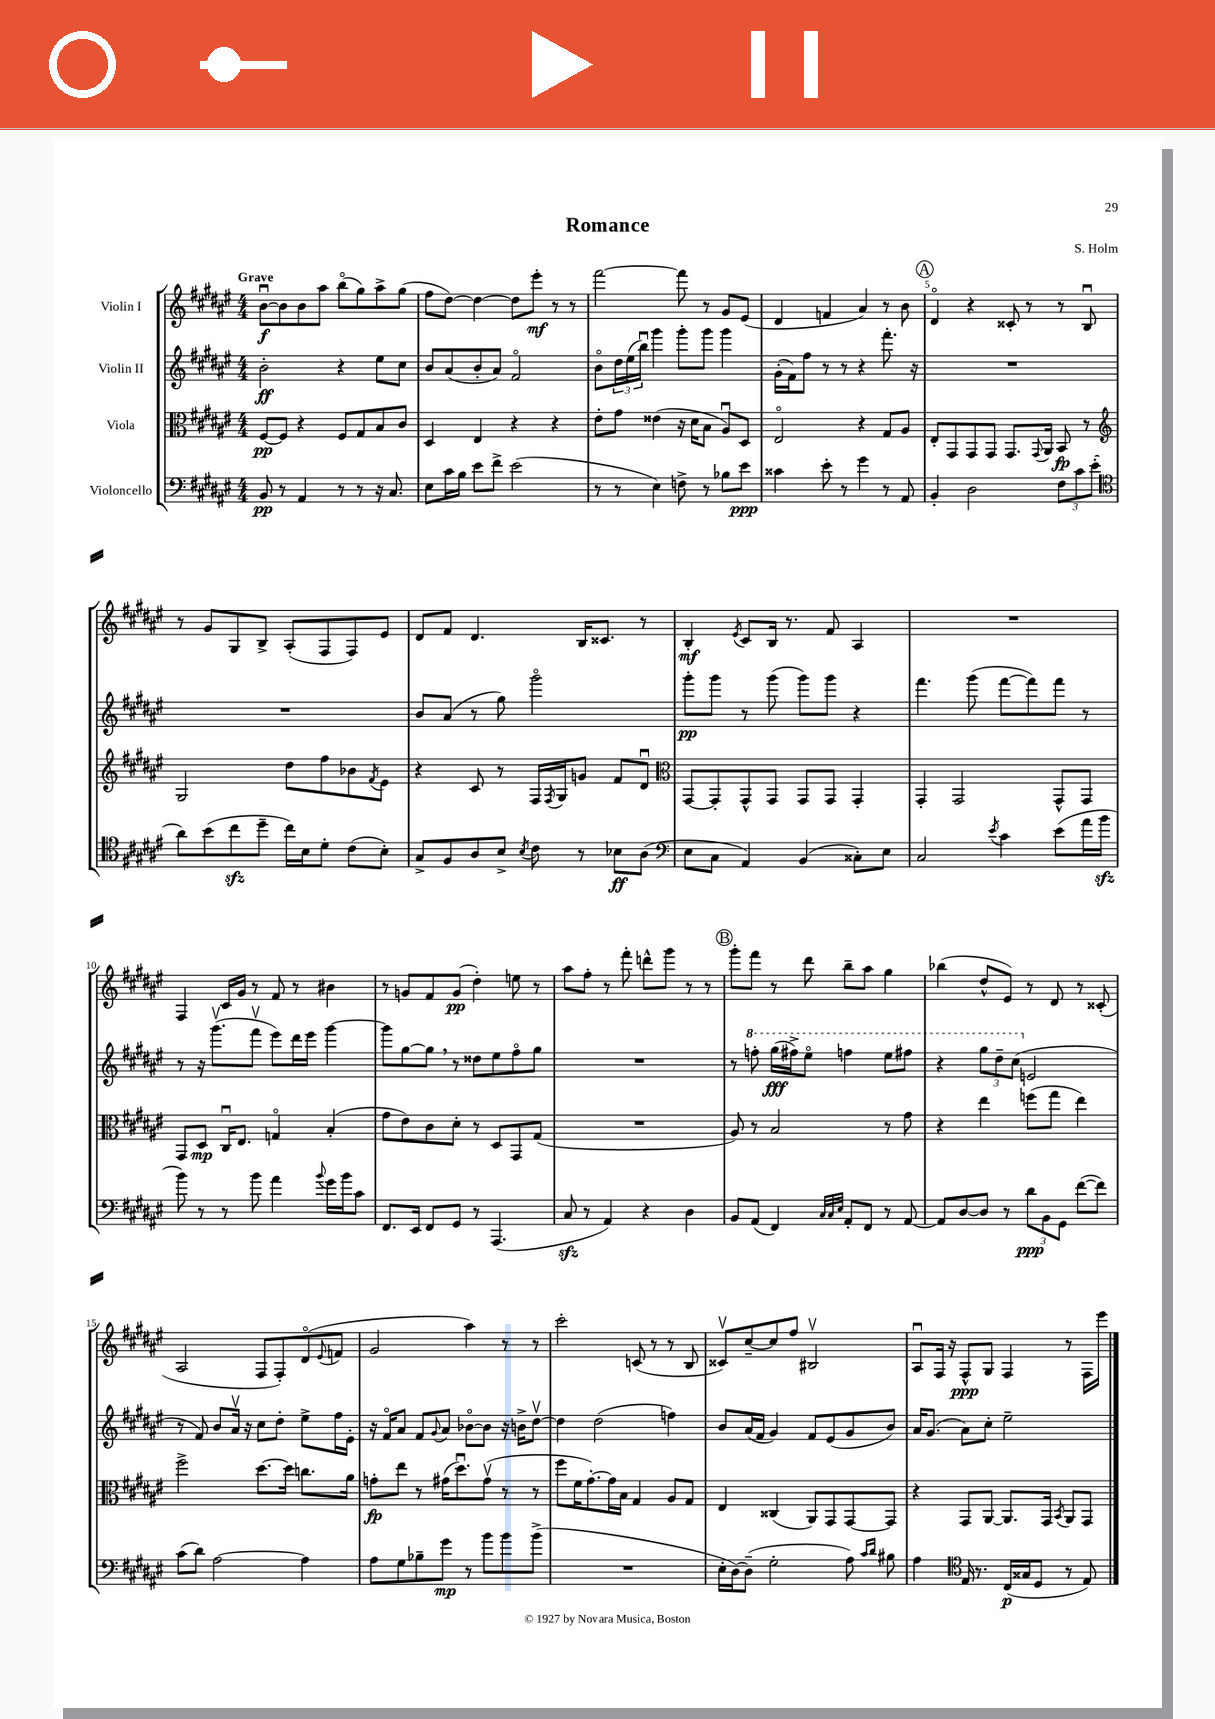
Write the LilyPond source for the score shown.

\header { title = "Romance" composer = "S. Holm" }
<<
\new StaffGroup <<
\new Staff = "s0" \with { instrumentName = "Violin I" } {
    \clef treble \key fis \major \numericTimeSignature \time 4/4 \tempo "Grave"
    b'8~\downbow\f b'8 b'8 ais''8 b''8\flageolet( gis''8) ais''8-> gis''8( |
    fis''8 dis''8~) dis''4~ dis''8 eis'''8-.\mf r8 r8 |
    fis'''2~ fis'''8 r8 gis'8 eis'8( |
    dis'4 f'4 ais'4) r8 b'8 |
    \mark \markup { \circle "A" } dis'4\flageolet r4 cisis'8-. r8 r8 b8\downbow |
    r8 gis'8 gis8 b8-> ais8-.( fis8 fis8) eis'8 |
    dis'8 fis'8 dis'4. b16 cisis'8. r8 |
    b4-.\mf \acciaccatura { eis'8 } cis'8 b16 r8. fis'8 ais4 |
    R1 |
    fis4 cis'16 gis'16 r8 fis'8 r8 bis'4 |
    r8 g'8 fis'8 g'8\pp( dis''4-.) e''8 r8 |
    ais''8 fis''8-. r8 fis'''8-. d'''8-^ gis'''8 r8 r8 |
    \mark \markup { \circle "B" } gis'''8-. fis'''8 r8 dis'''8 b''8-- ais''8 gis''4 |
    bes''4( dis''8-^ eis'8) r8 dis'8 r8 cisis'8-.( |
    ais2 fis8 fis8-.) dis'8\flageolet( \appoggiatura { eis'8 } f'8 |
    gis'2 ais''4) r8 r8 |
    cis'''2-. c'8( r8 r8 b8 |
    cisis'8\upbow) cis''8~-- cis''8 fis''8 bis2\upbow |
    ais8\downbow fis16 r16 fis8-^\ppp gis8 fis4 r8 fis16 eis'''16 \bar "|." |
}
\new Staff = "s1" \with { instrumentName = "Violin II" } {
    \clef treble \key fis \major \numericTimeSignature \time 4/4
    b'2-.\ff r4 eis''8 cis''8 |
    b'8 ais'8( b'8-. ais'8) fis'2\flageolet |
    b'8\flageolet \tuplet 3/2 { dis''16 eis''16( b''16\downbow) } gis'''4 gis'''8-. gis'''8 gis'''4 |
    gis'16-.( fis'16) fis''8 r8 r8 r4 fis'''8.-. r16 |
    \mark \markup { \circle "A" } R1 |
    R1 |
    b'8 ais'8( r8 gis''8) gis'''2\flageolet |
    gis'''8-.\pp gis'''8 r8 gis'''8( gis'''8) gis'''8 r4 |
    fis'''4. gis'''8( fis'''8~ fis'''8) fis'''8 r8 |
    r8 r16 gis'''8.\upbow( fis'''8\upbow eis'''8) dis'''16 eis'''16 gis'''4~ |
    gis'''8 gis''8~ gis''8 \breathe r8 disis''8 eis''8 fis''8\flageolet gis''8 |
    R1 |
    \mark \markup { \circle "B" } r8 \ottava #1 f'''8-. gis'''16\fff( fis'''16->) eis'''8\flageolet f'''4 eis'''8 fis'''8 |
    r4 \tuplet 3/2 { gis'''8 dis'''8-- cis'''8( \ottava #0 } e'2 |
    r8 fis'8) b'8 ais'16\upbow r16 cis''8 dis''8-. eis''8-> fis''16 eis'16-. |
    r16 fis'16\flageolet ais'8 fis'8 \appoggiatura { gis'8 } ais'8 bes'8~\flageolet bes'8 r16 b'16-> dis''8~\upbow |
    dis''4 dis''2( f''4) |
    b'8 ais'16( fis'16 gis'4) fis'8 eis'8( gis'8 b'8) |
    ais'16 gis'8.( ais'8) cis''8-. eis''2-- \bar "|." |
}
\new Staff = "s2" \with { instrumentName = "Viola" } {
    \clef alto \key fis \major \numericTimeSignature \time 4/4
    fis8~\pp fis8 r4 fis8 gis8 b8 cis'8 |
    dis4 eis4 r4 r4 |
    eis'8-. gis'8 eisis'4( r16 dis'16 b8 ais8\downbow) dis8 |
    eis2\flageolet r4 gis8 ais8 |
    \mark \markup { \circle "A" } eis8-. gis,8 gis,8 gis,8 gis,8. \appoggiatura { gis,8 } ais,16 b,8\fp r8 |
    \clef treble gis2 dis''8 fis''8 bes'8 \acciaccatura { fis'8 } eis'8 |
    r4 cis'8 r8 fis16 \acciaccatura { fis8 } gis16 g'8 fis'8 dis'8\downbow |
    \clef alto gis,8~ gis,8-. gis,8-^ gis,8 gis,8 gis,8 gis,4-. |
    gis,4-. gis,2 gis,8-^ gis,8 |
    gis,8 dis8\mp cis16\downbow eis8. g4\flageolet b4-.( |
    gis'8 eis'8) cis'8 dis'8-. r8 dis8 gis,8 gis8( |
    R1 |
    \mark \markup { \circle "B" } ais8) r8 b2 r8 gis'8 |
    r4 eis''4 f''8( gis''8 eis''4) |
    fis''2-> dis''8.~ dis''16 c''8. ais'16 |
    g'8-.\fp eis''8 r8 gis'16( dis''8.\downbow) gis'8\upbow( r8 r8 |
    fis''8 fis'16 gis'8.~-.) gis'16 b16 gis4 ais8 gis8 |
    eis4 cisis4( ais,8) gis,8 gis,8~ gis,8 |
    r4 gis,8 ais,8~ ais,8. gis,16 \acciaccatura { b,8 } ais,8 gis,8 \bar "|." |
}
\new Staff = "s3" \with { instrumentName = "Violoncello" } {
    \clef bass \key fis \major \numericTimeSignature \time 4/4
    b,8\pp r8 ais,4 r8 r8 r16 cis8. |
    eis8 cis'16 b16 eis'8 fis'8-> eis'2( |
    r8 r8 eis4) f8-> r8 bes8 eis'8\ppp |
    cisis'4 eis'8-. r8 gis'4 r8 ais,8 |
    \mark \markup { \circle "A" } b,4-. dis2 \tuplet 3/2 { fis8 cis'8 eis'8-.( } |
    \clef tenor ais'8) b'8( cis''8\sfz dis''8-- cis''16) b16 dis'8-. cis'8( b8-.) |
    gis8-> fis8 ais8 b8-> \acciaccatura { b8 } cis'8 r8 bes8\ff ais8( |
    \clef bass eis8 cis8 ais,4) b,4( cisis8-.) eis8 |
    cis2 \acciaccatura { eis'8 } cis'4 eis'8( ais'16 b'16\sfz |
    b'8) r8 r8 b'8 ais'4 \appoggiatura { b'8 } gis'16 b'16 cis'8 |
    fis,8. eis,16 fis,8 gis,8 r8 ais,,4.( |
    cis8\sfz r8 ais,4) r4 dis4 |
    \mark \markup { \circle "B" } b,8 ais,8( fis,4) \grace { cis32 cis32 eis32 } ais,8-. fis,8 r8 ais,8~ |
    ais,8 dis8~ dis8 r8 \tuplet 3/2 { dis'8\ppp b,8 gis,8 } fis'8~( fis'8) |
    cis'8( dis'8) ais2~ ais4 |
    ais8 gis8 bes8-- gis'8\mp r8 b'8 b'8 b'8->( |
    R1 |
    eis16-. dis16~) dis8--( gis2-. ais8) \grace { cis'16 dis'16 } bis8 |
    ais4 \clef tenor eis16 r8. cis16\p( gisis16 dis8 r8 eis8) \bar "|." |
}
>>
>>
\layout { \context { \Score \override BarNumber.break-visibility = ##(#f #t #t) barNumberVisibility = #(every-nth-bar-number-visible 5) } }
